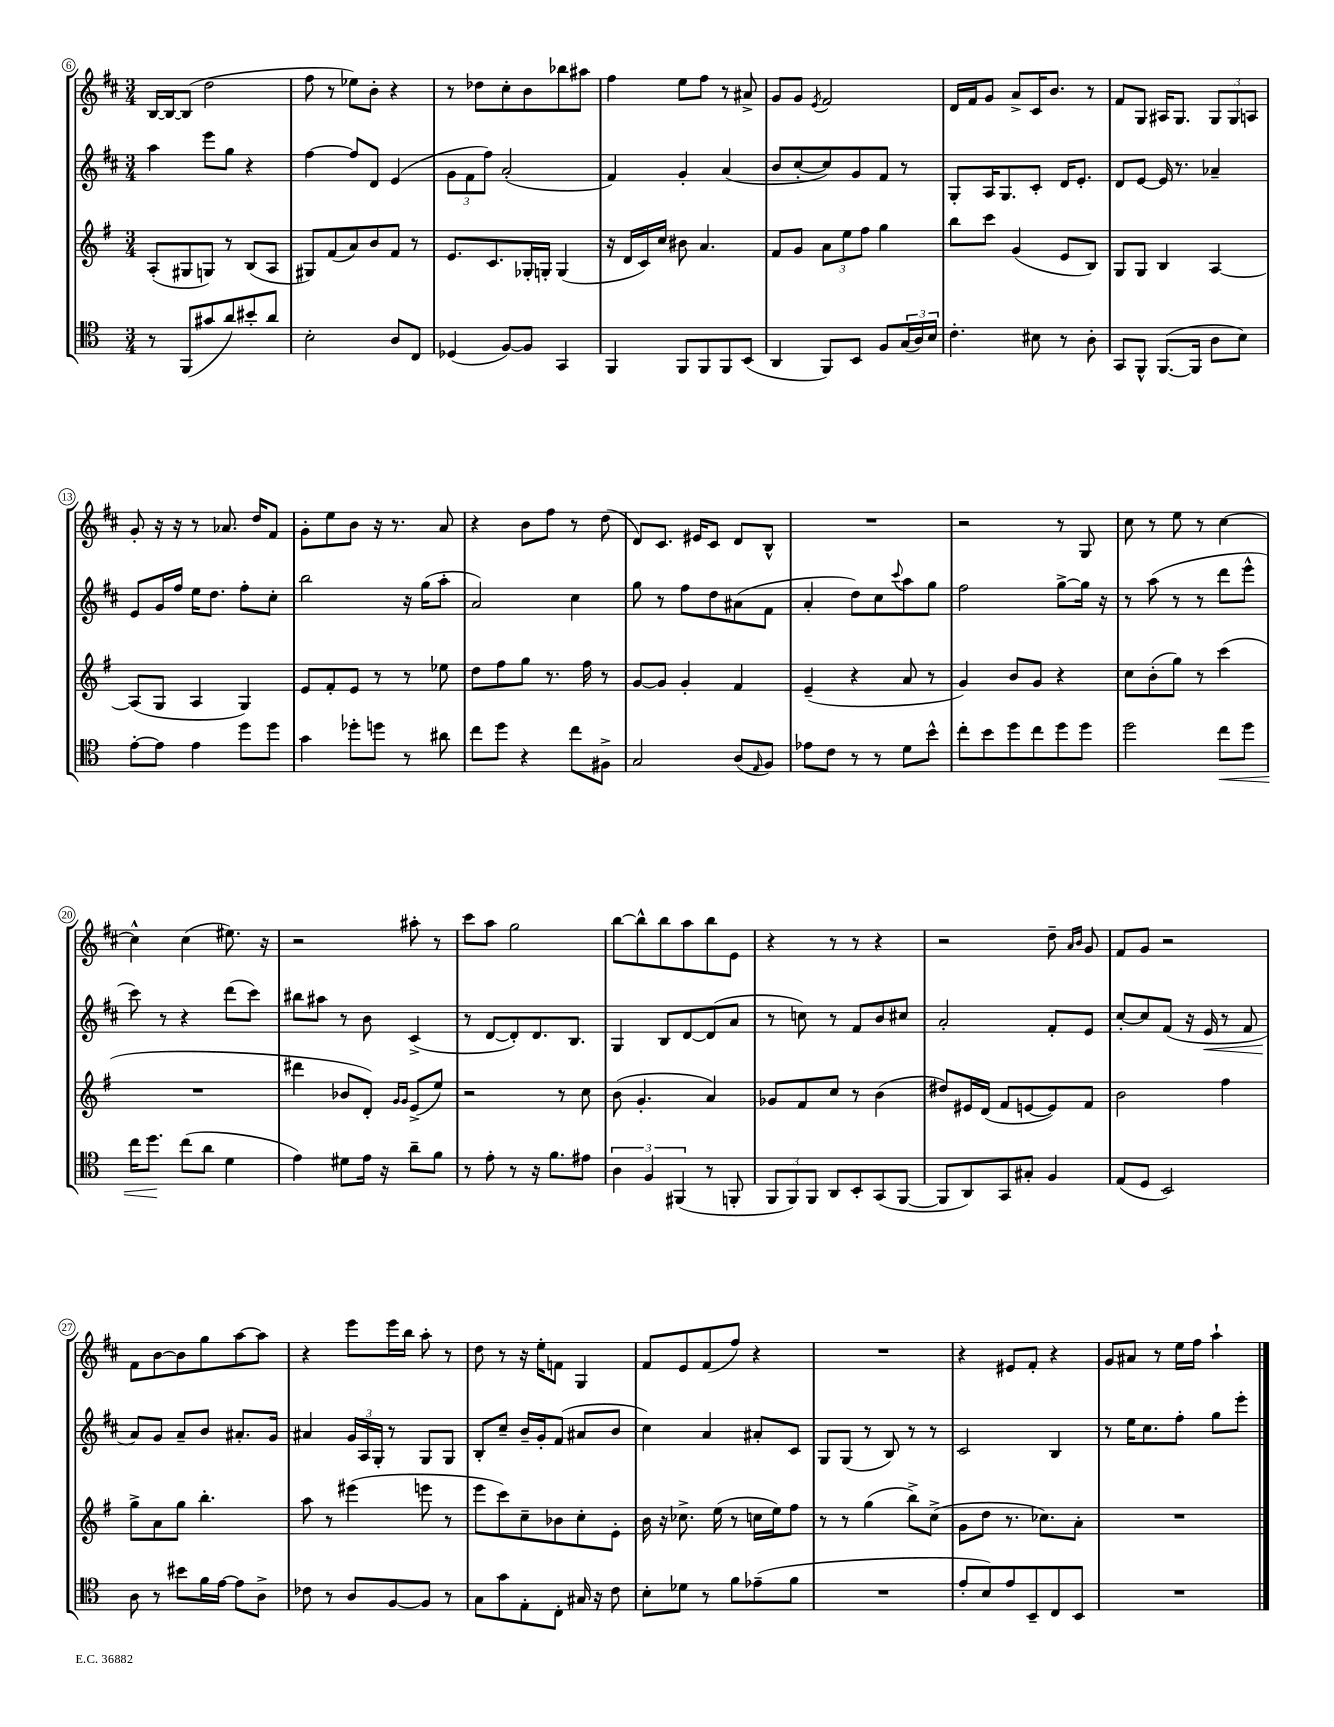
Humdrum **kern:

**kern	**kern	**kern	**kern
*staff4	*staff3	*staff2	*staff1
*clefC4	*clefG2	*clefG2	*clefG2
*k[]	*k[f#]	*k[f#c#]	*k[f#c#]
*M3/4	*M3/4	*M3/4	*M3/4
8r	(8A'	4aa	[16B
.	.	.	16B_
(8FF	8G#	.	(8B]
8g#	8G)	8eee	2dd
8a)	8r	8gg	.
8b#'	(8B	4r	.
8a	8A	.	.
=	=	=	=
2B'	8G#)	[4ff#	8ff#
.	(8f#	.	8r
.	8a)	8ff#]	8ee-)
.	8b	8d	8b'
8A	8f#	(4e	4r
8C	8r	.	.
=	=	=	=
(4D-	8.e	12g	8r
.	.	12f#	.
.	.	.	8dd-
.	.	12ff#)	.
.	8.c	.	.
[8F)	.	(2a'	8cc#'
8F]	16G-'	.	8b
.	16G'	.	.
4GG	(4G	.	8bb-
.	.	.	8aa#
=	=	=	=
4FF	16r	4f#)	4ff#
.	16d	.	.
.	16c)	.	.
.	16cc	.	.
8FF	8b#	4g'	8ee
8FF	4.a	.	8ff#
8FF	.	(4a	8r
(8BB	.	.	8a#^
=	=	=	=
4AA	8f#	8b	8g
.	8g	[8cc#'	8g
.	.	.	8qe
8FF)	12a	8cc#])	2f#
.	12ee	.	.
8BB	.	8g	.
.	12ff#	.	.
8F	4gg	8f#	.
(24G	.	8r	.
24A)	.	.	.
24B	.	.	.
=	=	=	=
4.c'	8bb	8G'	16d
.	.	.	16f#
.	8ccc	16A	8g
.	.	8.G	.
.	(4g	.	8a^
8B#	.	8c#'	16c#
.	.	.	8.b
8r	8e	16d	.
.	.	8.e'	.
8A'	8B)	.	8r
=	=	=	=
8GG	8G	8d	8f#
8FF^^	8G	[8e	8G
([8.FF	4B	16e]	16A#
.	.	8.r	8.G
16FF]	.	.	.
8A	[4A	4a-~	12G
.	.	.	12G
8B)	.	.	.
.	.	.	12A
=	=	=	=
[8e'	(8A]	8e	8g'
8e]	8G	16g	16r
.	.	16ff#	16r
4e	4A	16ee	8r
.	.	8.dd	.
.	.	.	8.a-
8dd	4G)	8ff#'	.
.	.	.	16dd
8dd	.	8cc#'	8f#
=	=	=	=
4g	8e	2bb	8g'
.	8f#'	.	8ee
8dd-'	8e	.	8b
8dd	8r	.	16r
.	.	.	8.r
8r	8r	16r	.
.	.	(16gg	.
8a#	8ee-	8aa'	8a
=	=	=	=
8cc	8dd	2a)	4r
8dd	8ff#	.	.
4r	8gg	.	8b
.	8.r	.	8ff#
8cc	.	4cc#	8r
.	16ff#	.	.
8F#^	8r	.	(8dd
=	=	=	=
2G	[8g	8gg	8d)
.	8g]	8r	8.c#
.	4g'	8ff#	.
.	.	.	16e#
.	.	8dd	8c#
(8A	4f#	(8a#	8d
16qqE	.	.	.
8F)	.	8f#	8B^^
=	=	=	=
8e-	(4e~	4a'	2.r
8c	.	.	.
8r	4r	8dd)	.
8r	.	8cc#	.
.	.	8qqccc#	.
8d	8a	8aa	.
8b^^	8r	8gg	.
=	=	=	=
8cc'	4g)	2ff#	2r
8b	.	.	.
8dd	8b	.	.
8cc	8g	.	.
8dd	4r	[8gg^	8r
8dd	.	16gg]	8G
.	.	16r	.
=	=	=	=
2dd	8cc	8r	8cc#
.	(8b'	(8aa	8r
.	8gg)	8r	8ee
.	8r	8r	8r
8cc	(4ccc	8ddd	[4cc#
8dd	.	8eee^^	.
=	=	=	=
16cc	2.r	8ccc#)	4cc#^^]
8.dd	.	.	.
.	.	8r	.
(8cc	.	4r	(4cc#
8a	.	.	.
4d	.	(8ddd	8.ee#)
.	.	8ccc#)	.
.	.	.	16r
=	=	=	=
4e)	4ddd#	8bb#	2r
.	.	8aa#	.
8d#	8b-	8r	.
16e	8d')	8b	.
16r	.	.	.
.	16qqg	.	.
.	16qqg	.	.
8a~	(8e^	(4c#^	8aa#'
8f	8ee)	.	8r
=	=	=	=
8r	2r	8r	8ccc#
8e'	.	[8d	8aa
8r	.	8d'])	2gg
16r	.	8.d	.
8.f	.	.	.
.	8r	.	.
.	.	8.B	.
8e#	8cc	.	.
=	=	=	=
6A	(8b	4G	[8bb
.	4.g'	.	8bb^^]
6F	.	.	.
.	.	8B	8bb
(6FF#	.	.	.
.	.	[8d	8aa
8r	4a)	(8d]	8bb
8FF'	.	8a	8e
=	=	=	=
12FF	8g-	8r	4r
12FF)	.	.	.
.	8f#	8cc)	.
12FF	.	.	.
8AA	8cc	8r	8r
8BB'	8r	8f#	8r
(8GG	(4b	8b	4r
[8FF	.	8cc#	.
=	=	=	=
8FF]	8dd#)	2a'	2r
8AA)	16e#	.	.
.	(16d	.	.
8GG	8f#	.	.
8G#'	[8e	.	.
4F	8e])	8f#'	8dd~
.	.	.	16qqa
.	.	.	16qqb
.	8f#	8e	8g
=	=	=	=
(8E	2b	[8cc#'	8f#
8D	.	8cc#]	8g
2BB)	.	(8f#	2r
.	.	16r	.
.	.	16e	.
.	4ff#	8r	.
.	.	8f#	.
=	=	=	=
8A	8gg^	8a)	8f#
8r	8a	8g	[8b
8b#	8gg	8a~	8b]
16f	4.bb'	8b	8gg
[16e	.	.	.
8e]	.	8.a#'	[8aa
8A^	.	.	8aa]
.	.	16g	.
=	=	=	=
8c-	8aa	4a#	4r
8r	8r	.	.
8A	(4eee#	24g	8eee
.	.	24A	.
.	.	24G'	.
[8F	.	8r	16eee
.	.	.	16bb
8F]	8eee	8G	8aa'
8r	8r	8G	8r
=	=	=	=
8G	8eee	8B'	8dd
8g	8ccc)	8cc#~	8r
8E'	8cc~	16b~	16r
.	.	16g'	16ee'
8C'	8b-	(8f#	8f
16G#	8cc'	8a#	4G
16r	.	.	.
8c	8e'	8b	.
=	=	=	=
8B'	16b	4cc#)	8f#
.	16r	.	.
8d-	8.cc-^	.	8e
8r	.	4a	(8f#
.	(16ee	.	.
8f	8r	.	8ff#)
(8e-~	16cc	8a#'	4r
.	16ee)	.	.
8f	8ff#	8c#	.
=	=	=	=
2.r	8r	8G	2.r
.	8r	(8G	.
.	(4gg	8r	.
.	.	8B)	.
.	8bb^)	8r	.
.	(8cc^	8r	.
=	=	=	=
8e'	8g	2c#	4r
8B)	8dd	.	.
8e	8.r	.	8e#
8BB~	.	.	8f#'
.	8.cc-)	.	.
8C	.	4B	4r
8BB	8a'	.	.
=	=	=	=
2.r	2.r	8r	8g
.	.	16ee	8a#
.	.	8.cc#	.
.	.	.	8r
.	.	8ff#'	16ee
.	.	.	16ff#
.	.	8gg	4aa`
.	.	8eee'	.
==	==	==	==
*-	*-	*-	*-
